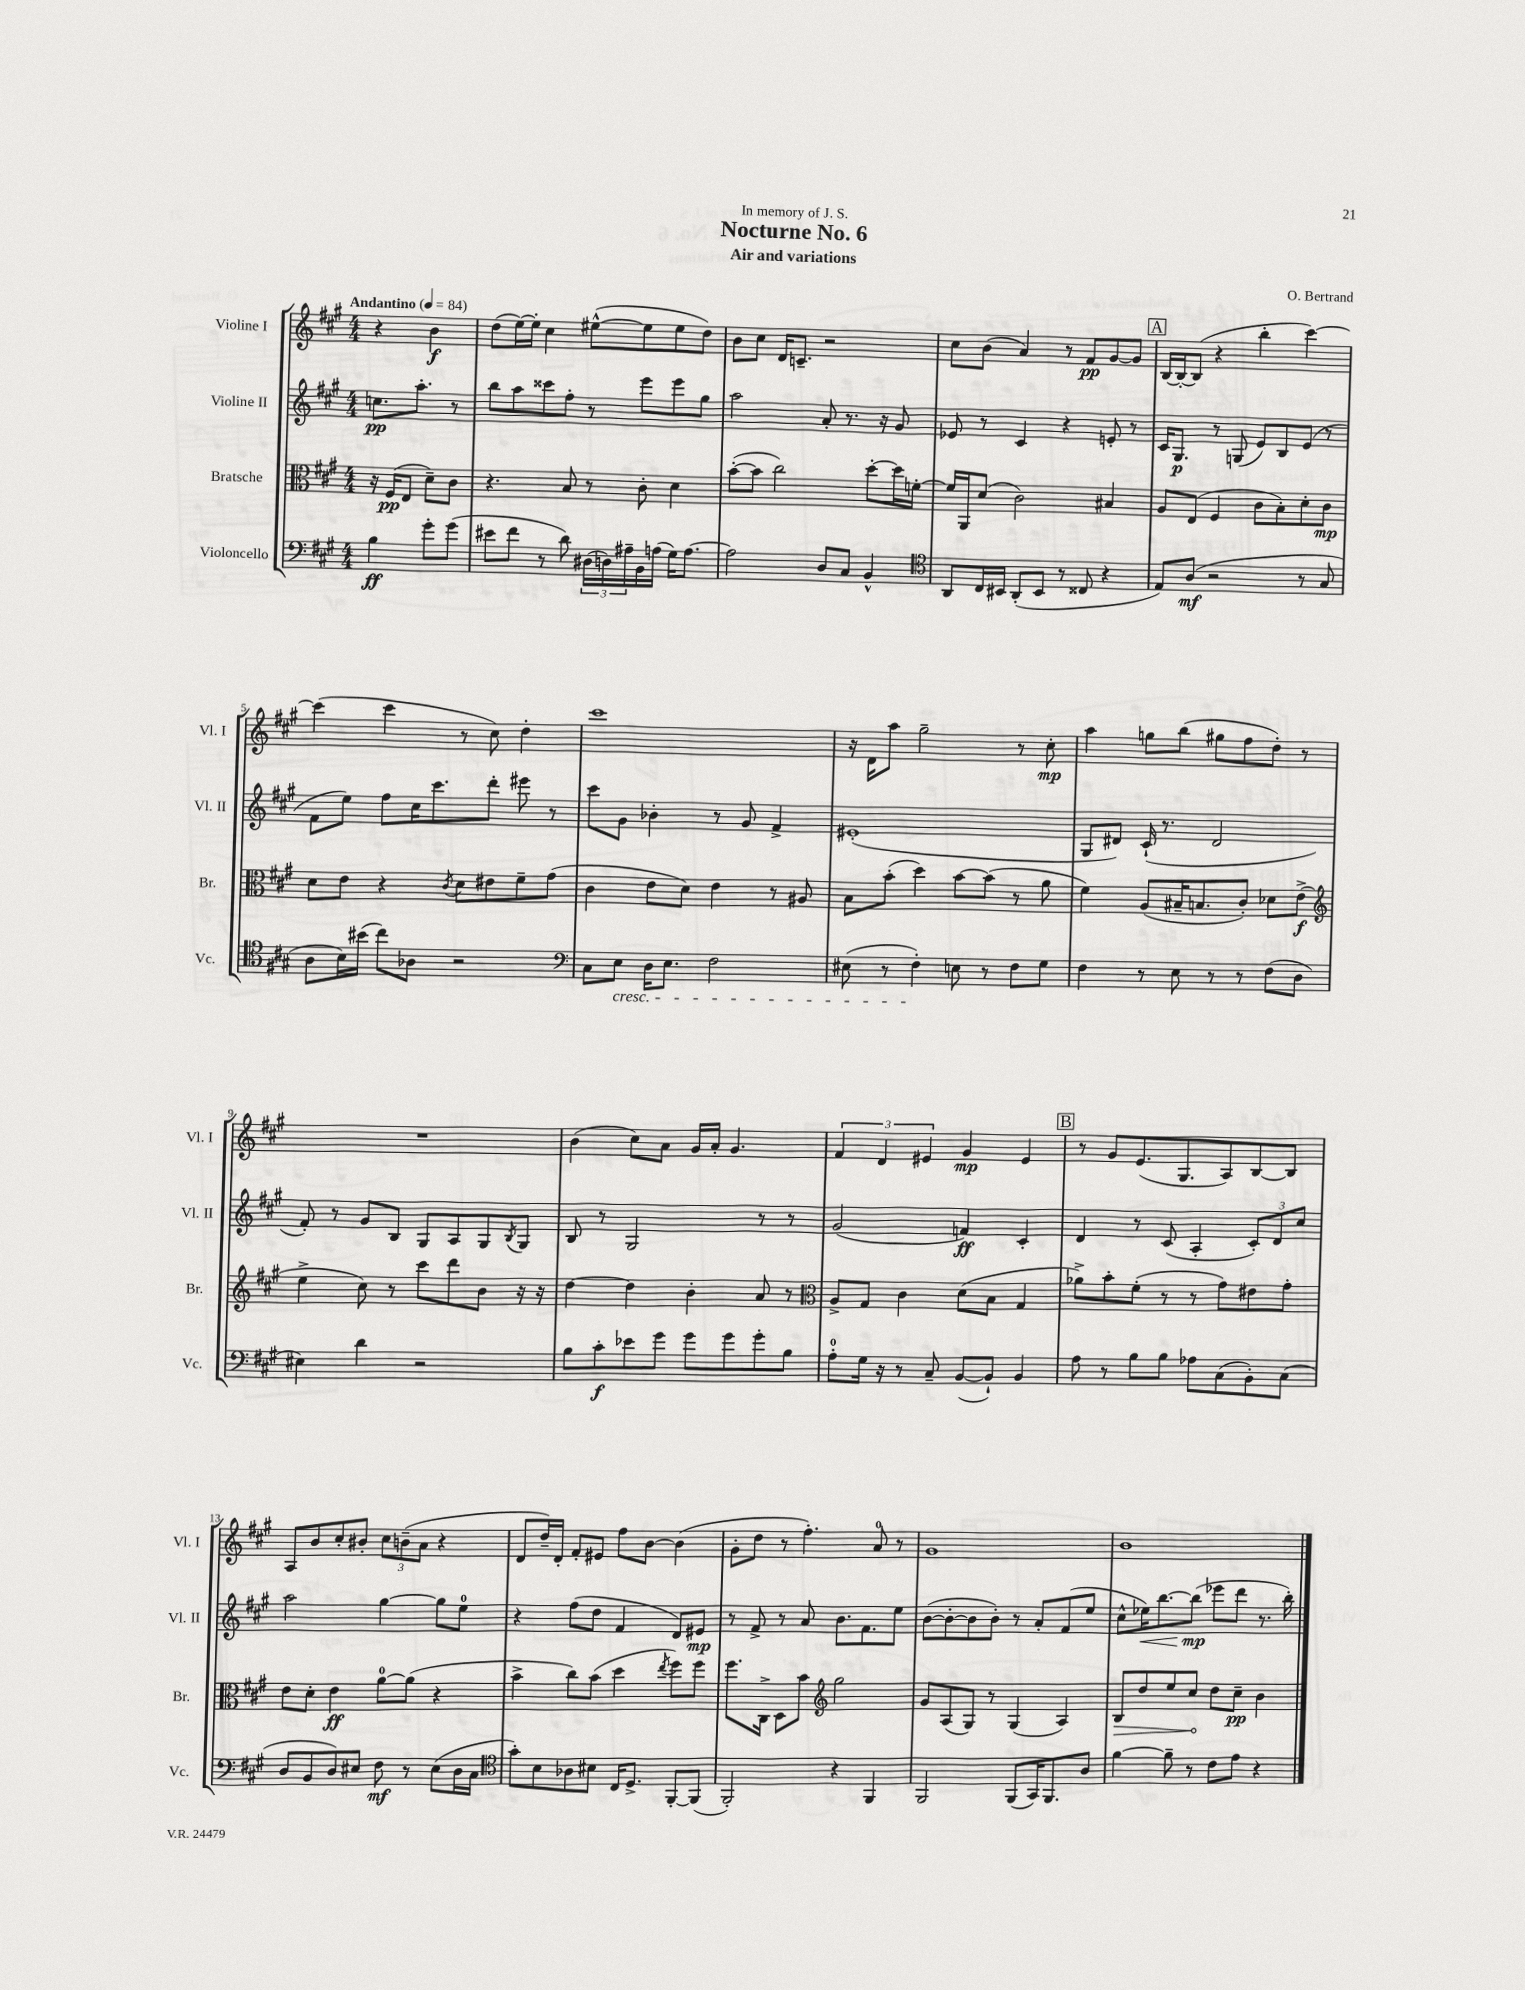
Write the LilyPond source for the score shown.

\header { title = "Nocturne No. 6" composer = "O. Bertrand" subtitle = "Air and variations" dedication = "In memory of J. S." }
<<
\new StaffGroup <<
\new Staff = "s0" \with { instrumentName = "Violine I" shortInstrumentName = "Vl. I" } {
    \clef treble \key a \major \numericTimeSignature \time 4/4 \partial 2 \tempo "Andantino" 4 = 84
    r4 b'4\f |
    d''8( e''16~) e''16-. cis''4 eis''8~-^( eis''8 eis''8 d''8) |
    b'8 cis''8 d'16 c'8.-- r2 |
    cis''8 b'8( a'4) r8 fis'8\pp gis'8~ gis'8 |
    \mark \markup { \box "A" } b16~ b16~-. b8( r4 b''4-. cis'''4~) |
    cis'''4( cis'''4 r8 cis''8) d''4-. |
    cis'''1 |
    r16 d'16 a''8 gis''2-- r8 cis''8-.\mp |
    a''4 g''8 b''8( gis''8 fis''8 d''8-.) r8 |
    R1 |
    b'4( cis''8) a'8 gis'16 a'16-. gis'4. |
    \tuplet 3/2 { fis'4 d'4 eis'4 } gis'4\mp eis'4 |
    \mark \markup { \box "B" } r8 gis'8 e'8.( gis8. a8) b8~ b8 |
    a8 b'8 cis''8-. bis'8-. \tuplet 3/2 { cis''8 b'8--( a'8 } r4 |
    d'8 d''16--) d'16-. fis'8-. eis'8 fis''8 b'8~ b'4( |
    gis'8-. d''8 r8 fis''4.-.) a'8-0 r8 |
    gis'1 |
    b'1 \bar "|." |
}
\new Staff = "s1" \with { instrumentName = "Violine II" shortInstrumentName = "Vl. II" } {
    \clef treble \key a \major \numericTimeSignature \time 4/4 \partial 2
    c''8.\pp a''8.-. r8 |
    b''8 a''8 cisis'''8 fis''8-. r8 e'''8 e'''8 gis''8 |
    a''2 a'8-. r8. r16 gis'8 |
    ees'8 r8 cis'4 r4 e'8-. r8 |
    \mark \markup { \box "A" } cis'16 gis8.\p r8 g8( e'8) b8 e'8( r8 |
    fis'8 e''8) fis''8 cis''16 cis'''8. d'''8-. eis'''8 r8 |
    cis'''8 gis'8 bes'4-. r8 gis'8 fis'4-> |
    eis'1-.( |
    gis8 dis'8) cis'16-!( r8. dis'2 |
    fis'8-.) r8 gis'8 b8 gis8 a8 gis8 \acciaccatura { b8 } gis8 |
    b8 r8 gis2 r8 r8 |
    gis'2( f'4\ff) cis'4-. |
    \mark \markup { \box "B" } d'4 r8 cis'8( a4-. \tuplet 3/2 { cis'8-.) d'8 cis''8 } |
    a''2 gis''4~ gis''8 e''8-0 |
    r4 fis''8( d''8 fis'4 d'8) eis'8\mp |
    r8 fis'8-> r8 a'8 b'8. fis'8. e''8 |
    b'8~( b'8~-. b'8 b'8-.) r8 a'8-. fis'8( e''8 |
    cis''8-^ ees''16\<) b''8.~ b''8\mp\!( ees'''8 d'''8 r8. b''16-.) \bar "|." |
}
\new Staff = "s2" \with { instrumentName = "Bratsche" shortInstrumentName = "Br." } {
    \clef alto \key a \major \numericTimeSignature \time 4/4 \partial 2
    r16 fis16\pp( e8 d'8--) cis'8 |
    r4. b8 r8 cis'8-. d'4 |
    b'8~-.( b'8 cis''2) d''8~-. d''16 f'16~-. |
    f'16 a,16 d'8( cis'2) bis4 |
    \mark \markup { \box "A" } a8 e8( fis4 cis'8 b8-.) d'8-. cis'8\mp |
    d'8 e'8 r4 \acciaccatura { cis'8 } d'8 eis'8 fis'8-- gis'8( |
    cis'4 e'8 d'8) e'4 r8 ais8 |
    b8 b'8-.( d''4) b'8~ b'8( r8 a'8 |
    fis'4) a8( bis16-- b8. cis'8-.) des'8 e'8->\f( |
    \clef treble e''4-> cis''8) r8 cis'''8 d'''8 b'8 r16 r16 |
    d''4~ d''4 b'4-. a'8 r8 |
    \clef alto a8-> gis8 cis'4 d'8( b8 gis4 |
    \mark \markup { \box "B" } aes'8->) b'8-. fis'8-.( r8 r8 gis'8) eis'8 gis'8-. |
    e'8 d'8-. e'4\ff a'8-0~ a'8( r4 |
    b'4-> cis''8) b'8( d''4 \acciaccatura { e''8 } fis''8) fis''8 |
    fis''8. cis16-> d8 b'8 \clef treble gis''2 |
    gis'8 a8( gis8) r8 gis4( a4) |
    \once \override Hairpin.circled-tip = ##t b8\> d''8 e''8 cis''8\! d''8 cis''8--\pp b'4 \bar "|." |
}
\new Staff = "s3" \with { instrumentName = "Violoncello" shortInstrumentName = "Vc." } {
    \clef bass \key a \major \numericTimeSignature \time 4/4 \partial 2
    b4\ff gis'8-. gis'8( |
    eis'8 fis'8 r8 d'8) \tuplet 3/2 { dis16( d16) ais16-- } b,16 a16( gis16) a8.~ |
    a2 d8 cis8 b,4-^ |
    \clef tenor a,8 cis16 bis,16 a,8-.( bis,8 r8 cisis8 r4 |
    \mark \markup { \box "A" } e8) a8\mf( r2 r8 gis8 |
    a8 b16) bis'16( cis''8) aes8 r2 |
    \clef bass cis8 e8\cresc d16 e8. fis2 |
    eis8( r8 fis4-.\!) e8 r8 fis8 gis8 |
    fis4 r8 e8 r8 r8 fis8( d8 |
    eis4) d'4 r2 |
    b8 cis'8-.\f ees'8 gis'8 gis'8 gis'8 gis'8-. b8 |
    a8-0-. gis16 r16 r8 cis8-- b,8~( b,8-!) b,4 |
    \mark \markup { \box "B" } a8 r8 b8 b8 aes8 cis8( b,8-.) cis8( |
    d8 b,8 d8) eis8 fis8\mf r8 eis8( d16 cis16 |
    \clef tenor gis'8-.) b8 aes8 bis8 cis16 d8.-> fis,8~-. fis,8( |
    fis,2-.) r4 fis,4 |
    fis,2 fis,8( gis,16) fis,8. a8 |
    fis'4~ fis'8-- r8 cis'8 e'8 r4 \bar "|." |
}
>>
>>
